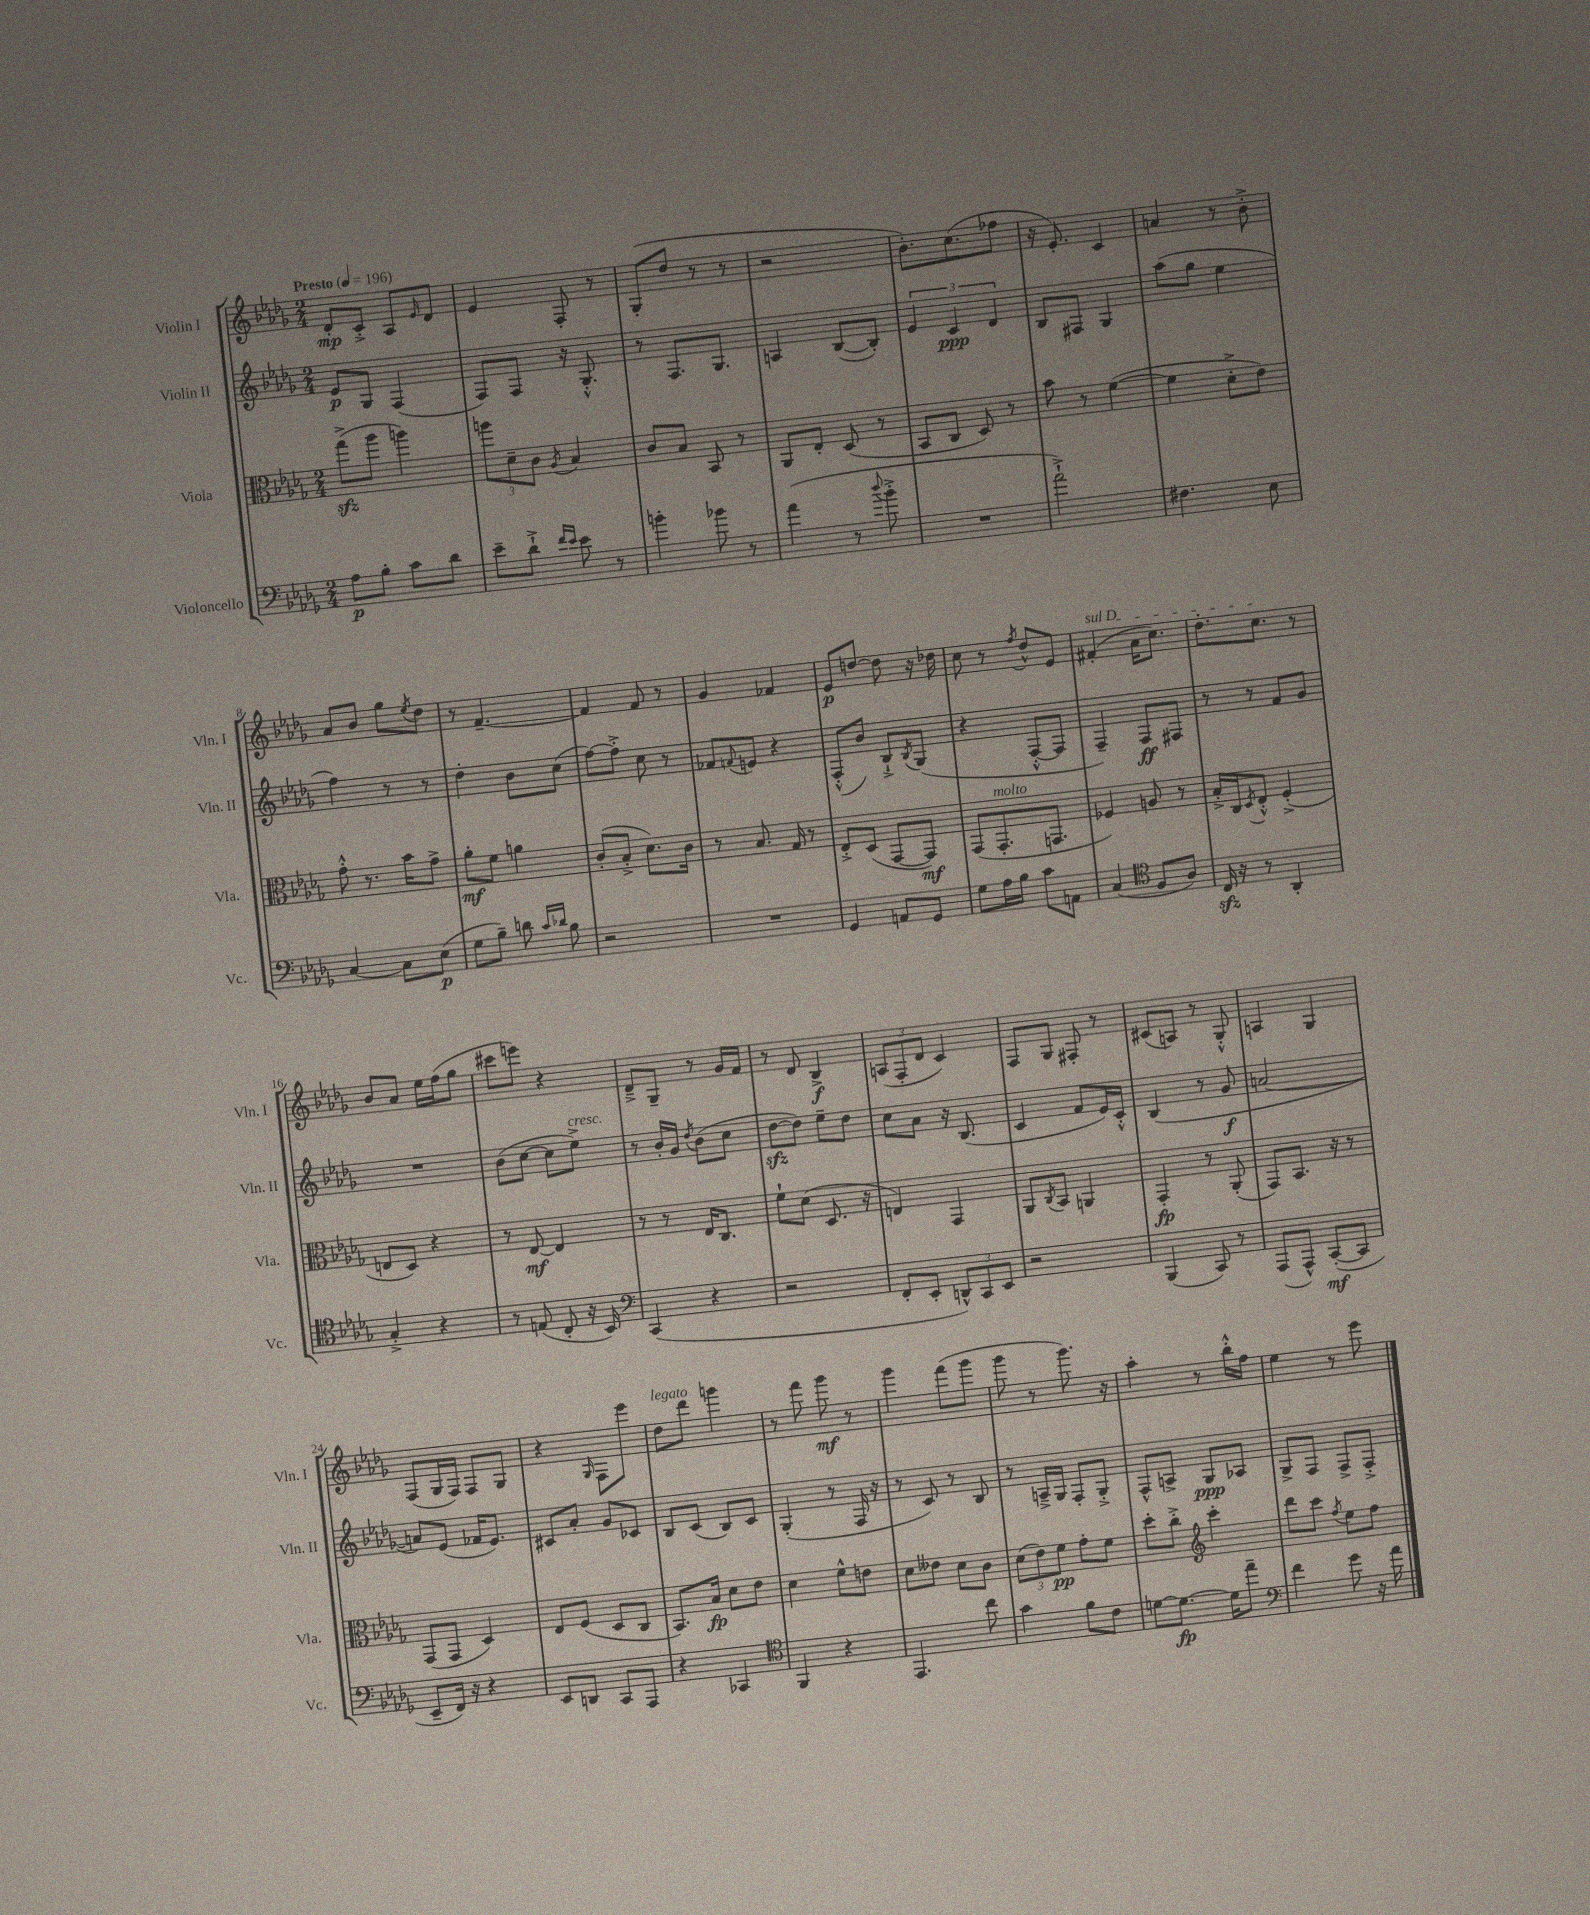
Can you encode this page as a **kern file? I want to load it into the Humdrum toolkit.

**kern	**dynam	**kern	**dynam	**kern	**dynam	**kern	**dynam
*part4	*part4	*part3	*part3	*part2	*part2	*part1	*part1
*staff4	*staff4	*staff3	*staff3	*staff2	*staff2	*staff1	*staff1
*I"Violoncello	*	*I"Viola	*	*I"Violin II	*	*I"Violin I	*
*I'Vc.	*	*I'Vla.	*	*I'Vln. II	*	*I'Vln. I	*
*clefF4	*	*clefC3	*	*clefG2	*	*clefG2	*
*k[b-e-a-d-g-]	*	*k[b-e-a-d-g-]	*	*k[b-e-a-d-g-]	*	*k[b-e-a-d-g-]	*
*M2/4	*	*M2/4	*	*M2/4	*	*M2/4	*
*MM196	*	*MM196	*	*MM196	*	*MM196	*
=1	=1	=1	=1	=1	=1	=1	=1
!	!	!	!	!	!	!LO:TX:a:B:t=Presto	!
8A-\L	p	(8gg-zz^\L	.	8e-/L	p	8d-'/L	mp
8B-'\J	.	8aa-\J	.	8G-/J	.	8c'^/J	.
8c\L	.	4aan\)	.	(4F/	.	8A-/L	.
.	.	.	.	.	.	16qqe-/	.
8d-\J	.	.	.	.	.	8d-/J	.
=2	=2	=2	=2	=2	=2	=2	=2
8e-~\L	.	12aan\L	.	8F/L)	.	4e-/	.
.	.	12d-~\	.	.	.	.	.
8d-`^\J	.	.	.	8F/J	.	.	.
.	.	12c\J	.	.	.	.	.
16qqf/LL	.	.	.	.	.	.	.
16qqe-/JJ	.	8qA-/	.	.	.	.	.
8e-\	.	4B-/	.	16r	.	8F'/	.
.	.	.	.	8.G-'^^/	.	.	.
8r	.	.	.	.	.	8r	.
=3	=3	=3	=3	=3	=3	=3	=3
4bn'\	.	8c/L	.	8r	.	(8G-'/L	.
.	.	8B-/J	.	8.F/L	.	8dd-/J	.
8b-X\	.	8BB-/	.	.	.	8r	.
.	.	.	.	8.G-/J	.	.	.
8r	.	8r	.	.	.	8r	.
=4	=4	=4	=4	=4	=4	=4	=4
(4a-\	.	8AA-/L	.	4An/	.	2r	.
.	.	8E-'/J	.	.	.	.	.
8r	.	(8D-/	.	([8B-/L	.	.	.
8qqdd-/	.	.	.	.	.	.	.
8b-'^\	.	8r	.	8B-'/J])	.	.	.
=5	=5	=5	=5	=5	=5	=5	=5
2r	.	8BB-/L	.	6e-/	.	8.b-'\L)	.
.	.	8C/J	.	.	.	.	.
.	.	.	.	6c/	ppp	.	.
.	.	.	.	.	.	(8.cc\	.
.	.	8D-/)	.	.	.	.	.
.	.	.	.	6d-/	.	.	.
.	.	8r	.	.	.	8ff-X\J	.
=6	=6	=6	=6	=6	=6	=6	=6
2a-`^\)	.	8b-\	.	8B-/L	.	16r	.
.	.	.	.	.	.	8.e-'/)	.
.	.	8r	.	8F#X/J	.	.	.
.	.	([4f\	.	4G-/	.	4c/	.
=7	=7	=7	=7	=7	=7	=7	=7
4.F#X\	.	4f\]	.	(8aa-\L	.	4an/	.
.	.	.	.	8gg-\J	.	.	.
.	.	8d-'^\L	.	4ee-\	.	8r	.
8E-\	.	8e-\J)	.	.	.	8b-'^\	.
!!LO:LB:g=z
=8	=8	=8	=8	=8	=8	=8	=8
[4C/	.	8g-'^^\	.	4ff\)	.	8a-/L	.
.	.	8.r	.	.	.	8b-/J	.
8C\L]	.	.	.	8r	.	8gg-\L	.
.	.	16b-\KL	.	.	.	.	.
.	.	.	.	.	.	8qee-/	.
(8E-\J	p	8g-^\J	.	8r	.	8dd-\J	.
=9	=9	=9	=9	=9	=9	=9	=9
8G-\L	.	8a-'\L	mf	4dd-'\	.	8r	.
8B-~\J)	.	8f\J	.	.	.	[4.f~/	.
8dn\	.	4an\	.	8b-\L	.	.	.
16qqc/LL	.	.	.	.	.	.	.
16qqd-X/JJ	.	.	.	.	.	.	.
8B-\	.	.	.	(8cc\J	.	.	.
=10	=10	=10	=10	=10	=10	=10	=10
2r	.	(8c'/L	.	[8ff\L)	.	4f/]	.
.	.	8B-'^/J	.	8ff'^\J]	.	.	.
.	.	8.d-\L)	.	8cc\	.	8f/	.
.	.	.	.	8r	.	8r	.
.	.	16c\Jk	.	.	.	.	.
=11	=11	=11	=11	=11	=11	=11	=11
2r	.	8r	.	8f-X/L	.	4g-/	.
.	.	.	.	8qqfn/	.	.	.
.	.	8.B-/	.	8en/J	.	.	.
.	.	.	.	4r	.	4f-X/	.
.	.	16G-/	.	.	.	.	.
.	.	8r	.	.	.	.	.
=12	=12	=12	=12	=12	=12	=12	=12
4GG-/	.	8E-'^/L	.	(8F'^^/L	.	8e-/L	p
.	.	(8D-/J	.	8b-/J)	.	[8ddn/J	.
8AAn/L	.	[8GG-/L	.	8B-`^/L	.	8dd\]	.
.	.	.	.	8qB-/	.	.	.
8GG-/J	.	8GG-/J])	mf	(8G-/J	.	16r	.
.	.	.	.	.	.	16dd-X\	.
=13	=13	=13	=13	=13	=13	=13	=13
8G-\L	.	(8GG-/L	.	4r	.	8cc\	.
!	!	!LO:TX:a:i:t=molto	!	!	!	!	!
16A-\L	.	8.GG-'/	.	.	.	8r	.
16B-\JJ	.	.	.	.	.	.	.
.	.	.	.	.	.	8qff/	.
8c\L	.	.	.	[8F'^^/L	.	8dd-^^/L	.
.	.	8.GGn/J	.	.	.	.	.
8AAn\J	.	.	.	8F/J]	.	8e-/J	.
=14	=14	=14	=14	=14	=14	=14	=14
!	!	!	!	!	!	!LO:TX:a:i:t=sul D	!
(4C/	.	4F-X/)	.	4F~/)	.	(4f#X'/	.
*clefC4	*	*	*	*	*	*	*
8F/L	.	8An/	.	8F/L	ff	16a-\KL	.
.	.	.	.	.	.	8.cc\J)	.
8A-/J)	.	8r	.	8F#X/J	.	.	.
=15	=15	=15	=15	=15	=15	=15	=15
16Czz/	.	16B-'^/LL	.	8r	.	8.dd-'\L	.
16r	.	16C/J	.	.	.	.	.
.	.	8qD-/	.	.	.	.	.
8r	.	8E-'^^/J	.	8r	.	.	.
.	.	.	.	.	.	8.cc\J	.
4AA-'/	.	(4F'^/	.	8f/L	.	.	.
.	.	.	.	8g-/J	.	8r	.
!!LO:LB:g=z
=16	=16	=16	=16	=16	=16	=16	=16
4G-'^/	.	8En/L	.	2r	.	8b-/L	.
.	.	8D-/J)	.	.	.	8a-/J	.
4r	.	4r	.	.	.	16ee-\LL	.
.	.	.	.	.	.	(16ff\J	.
.	.	.	.	.	.	8gg-\J	.
=17	=17	=17	=17	=17	=17	=17	=17
8r	.	8r	.	(8b-\L	.	8ccc#X\L	.
(8En/	.	[8E-/	mf	[8cc\J	.	8eeen\J)	.
8C'/	.	4E-/]	.	8cc\L]	.	4r	.
!	!	!	!	!LO:TX:a:i:t=cresc.	!	!	!
16r	.	.	.	8ee-^\J)	.	.	.
16BB-/)	.	.	.	.	.	.	.
=18	=18	=18	=18	=18	=18	=18	=18
*clefF4	*	*	*	*	*	*	*
(4CC/	.	8r	.	8r	.	8d-~^/L	.
.	.	8r	.	16b-'/LL	.	8G-~/J	.
.	.	.	.	16g-/JJ	.	.	.
.	.	.	.	8qdd-/	.	.	.
4r	.	16E-/KL	.	(8b-\L	.	8r	.
.	.	8.C/J	.	.	.	.	.
.	.	.	.	8cc\J	.	16g-/LL	.
.	.	.	.	.	.	16f/JJ	.
=19	=19	=19	=19	=19	=19	=19	=19
2r	.	8f`\L	.	[8dd-zz\L	.	8r	.
.	.	(8d-\J	.	8dd-\J])	.	8d-/	.
.	.	8.D-/	.	8ee-~\L	.	4B-^/	f
.	.	.	.	8dd-\J	.	.	.
.	.	16r	.	.	.	.	.
=20	=20	=20	=20	=20	=20	=20	=20
8FF'/L	.	4En/)	.	8cc\L	.	(12An/L	.
.	.	.	.	.	.	12F'/	.
8EE-'/J	.	.	.	8a-\J	.	.	.
.	.	.	.	.	.	12d-/J	.
12DDn^^/L)	.	4GG-/	.	16r	.	4c/)	.
.	.	.	.	(8.B-/	.	.	.
12CC/	.	.	.	.	.	.	.
12EE-/J	.	.	.	.	.	.	.
=21	=21	=21	=21	=21	=21	=21	=21
2r	.	8AA-/L	.	4c/	.	8F/L	.
.	.	8qC/	.	.	.	.	.
.	.	8BB-/J	.	.	.	8G-/J	.
.	.	4AAn/	.	8f/L	.	8F#X'/	.
.	.	.	.	16e-/L)	.	8r	.
.	.	.	.	16c'^^/JJ	.	.	.
=22	=22	=22	=22	=22	=22	=22	=22
(4BBB-/	.	4GG-'/	fp	(4B-/	.	(8c#X/L	.
.	.	.	.	.	.	8An/J)	.
8CC/)	.	8r	.	8r	.	8r	.
8r	.	(8AA-'/	.	8g-/	f	8G-'^^/	.
=23	=23	=23	=23	=23	=23	=23	=23
(8AAA-/L	.	8GG-/L)	.	[2an/	.	4An/	.
8AAA-^^/J)	.	8.BB-/J	.	.	.	.	.
([8CC'/L	mf	.	.	.	.	4G-/	.
.	.	16r	.	.	.	.	.
8CC/J]	.	8r	.	.	.	.	.
!!LO:LB:g=z
=24	=24	=24	=24	=24	=24	=24	=24
8EE-~/L	.	(8GG-/L	.	8an/L])	.	(8F/L	.
16FF/Jk)	.	8GG-/J	.	(8e-/J	.	16G-/L	.
16r	.	.	.	.	.	16F/JJ)	.
4r	.	4D-/)	.	16f-X/KL	.	8F/L	.
.	.	.	.	8.e-/J)	.	.	.
.	.	.	.	.	.	8G-/J	.
=25	=25	=25	=25	=25	=25	=25	=25
8EE-/L	.	8E-/L	.	8c#X/L	.	4r	.
8DDn/J	.	(8F/J	.	8a-'/J	.	.	.
.	.	.	.	.	.	16qqG-/	.
8CC/L	.	8D-/L	.	8g-/L	.	8F\L	.
8AAA-/J	.	8C/J	.	8c-X/J	.	8eee-\J	.
=26	=26	=26	=26	=26	=26	=26	=26
!	!	!	!	!	!	!LO:TX:a:i:t=legato	!
4r	.	8.BB-/L)	.	8B-/L	.	8dd-\L	.
.	.	.	.	(8c/J	.	8ddd-\J	.
.	.	16B-/Jk	fp	.	.	.	.
4CC-X/	.	8d-\L	.	8B-/L)	.	4gggn\	.
.	.	8e-\J	.	8c/J	.	.	.
=27	=27	=27	=27	=27	=27	=27	=27
*clefC4	*	*	*	*	*	*	*
4FF/	.	4d-\	.	(4G-'/	.	8r	.
.	.	.	.	.	.	8fff\	.
4r	.	8f^^\L	.	8r	.	8ggg-\	mf
.	.	8en\J	.	16F/	.	8r	.
.	.	.	.	16r	.	.	.
=28	=28	=28	=28	=28	=28	=28	=28
4.EE-/	.	8d-\L	.	8r	.	4ggg-\	.
.	.	8e--X\J	.	8c/)	.	.	.
.	.	8d-\L	.	8r	.	(8fff\L	.
8cc\	.	8c\J	.	8B-/	.	8ggg-\J	.
=29	=29	=29	=29	=29	=29	=29	=29
4g-\	.	(12d-\L	.	8r	.	8ggg-\	.
.	.	12e-\)	.	.	.	.	.
.	.	.	.	16An~^/LL	.	8r	.
.	.	12f\J	pp	.	.	.	.
.	.	.	.	16G-/JJ	.	.	.
8f\L	.	8g-'\L	.	8F'/L	.	8.ggg-\)	.
8c\J	.	8f\J	.	8G-'^/J	.	.	.
.	.	.	.	.	.	16r	.
=30	=30	=30	=30	=30	=30	=30	=30
[8dn\L	.	8dd-'\L	.	8F^^/L	.	4aa-'\	.
8.d\J_	fp	8cc'^\J	.	8An^/J	.	.	.
*	*	*clefG2	*	*	*	*	*
.	.	4ccc'\	.	8G-/L	ppp	8r	.
16d\KL]	.	.	.	.	.	.	.
8ee-~\J	.	.	.	8A-X/J	.	16bb-'^^\LL	.
.	.	.	.	.	.	16ff\JJ	.
=31	=31	=31	=31	=31	=31	=31	=31
*clefF4	*	*	*	*	*	*	*
4f\	.	8ddd-\L	.	8G-^/L	.	4ee-\	.
.	.	8ccc\J	.	8F/J	.	.	.
.	.	8qff/	.	.	.	.	.
8g-\	.	8ee-\L	.	8F^/L	.	8r	.
16r	.	8ff\J	.	8F'^/J	.	8eee-\	.
16a-\	.	.	.	.	.	.	.
==	==	==	==	==	==	==	==
*-	*-	*-	*-	*-	*-	*-	*-
